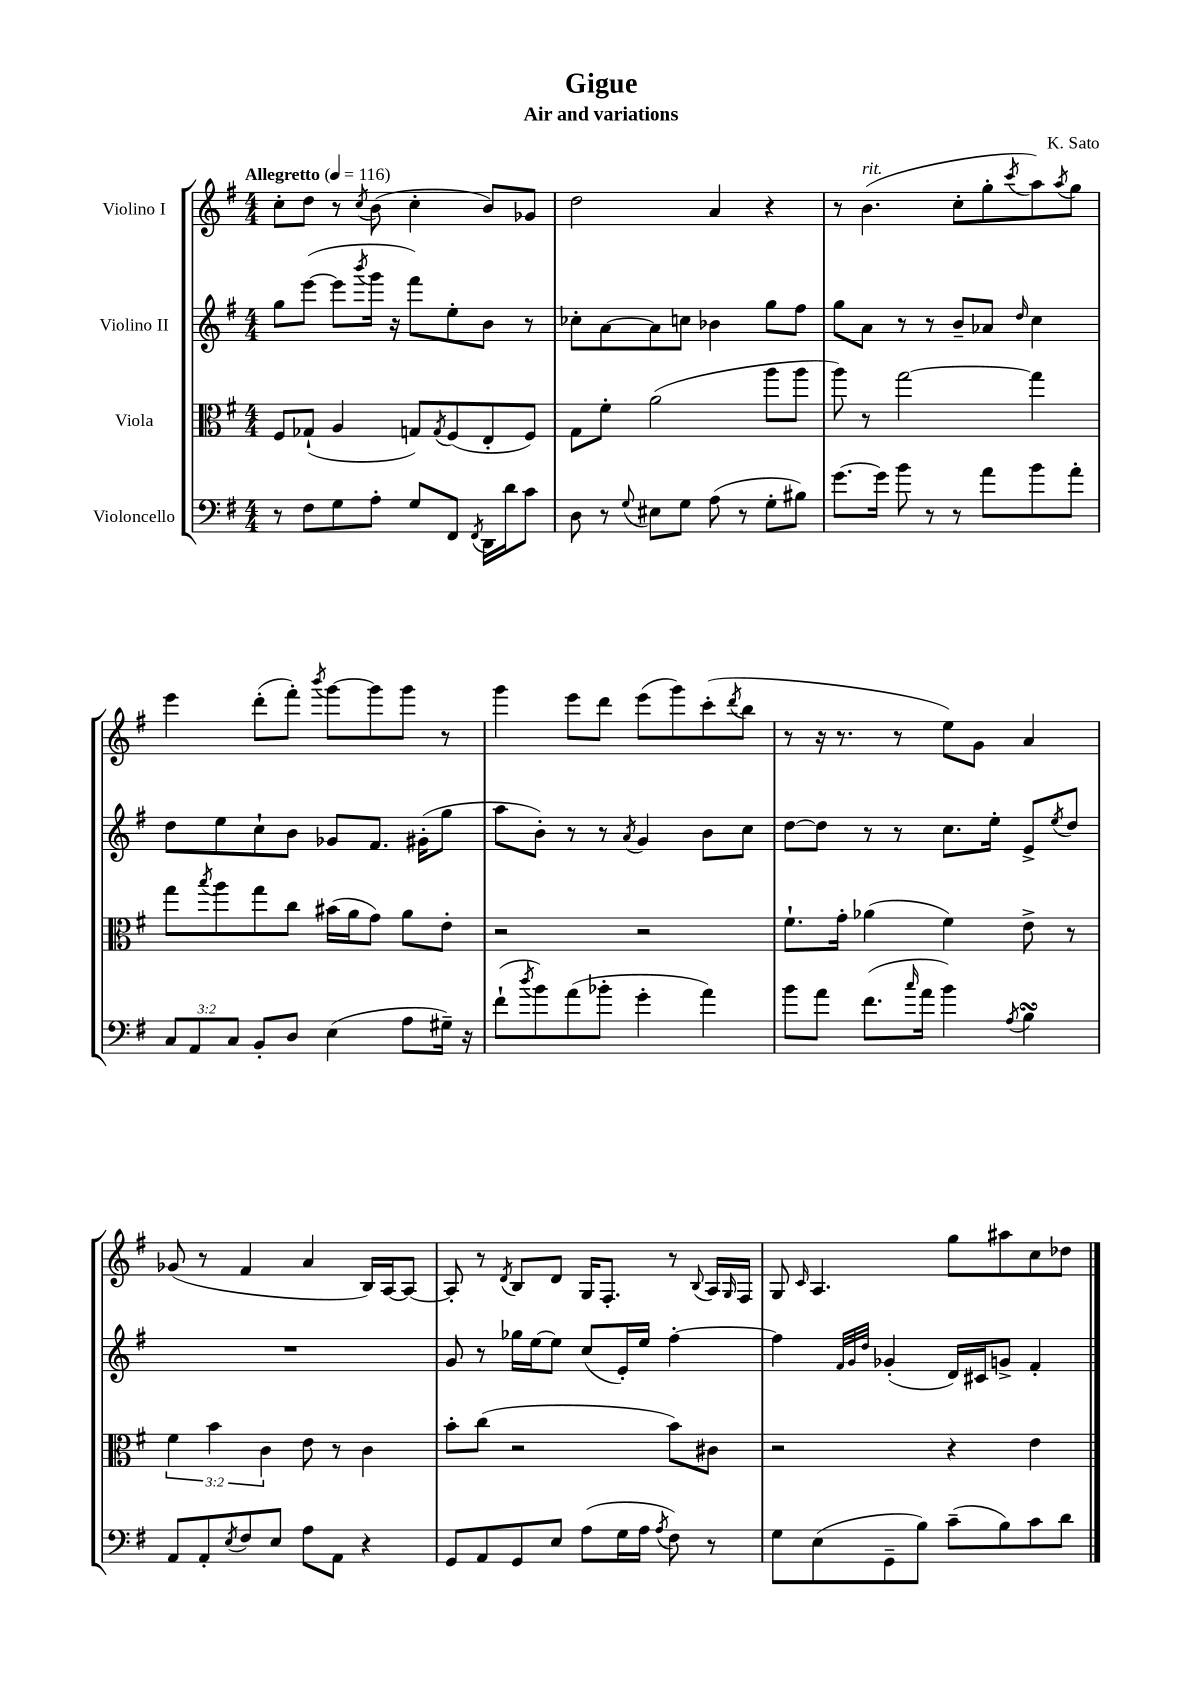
\header { title = "Gigue" composer = "K. Sato" subtitle = "Air and variations" }
<<
\new StaffGroup <<
\new Staff = "s0" \with { instrumentName = "Violino I" } {
    \clef treble \key g \major \numericTimeSignature \time 4/4 \tempo "Allegretto" 4 = 116
    c''8-. d''8 r8 \acciaccatura { c''8 } b'8( c''4-. b'8) ges'8 |
    d''2 a'4 r4 |
    r8 b'4.^\markup { \italic "rit." }( c''8-. g''8-. \acciaccatura { c'''8 } a''8) \acciaccatura { a''8 } g''8 |
    e'''4 d'''8-.( fis'''8-.) \acciaccatura { b'''8 } g'''8~ g'''8 g'''8 r8 |
    g'''4 e'''8 d'''8 e'''8( g'''8) c'''8-.( \acciaccatura { d'''8 } b''8 |
    r8 r16 r8. r8 e''8) g'8 a'4 |
    ges'8( r8 fis'4 a'4 b16) a16~ a8~ |
    a8-. r8 \acciaccatura { d'8 } b8 d'8 g16 fis8.-. r8 \appoggiatura { b8 } a16 \grace { g16 } fis16 |
    g8 \grace { c'16 } a4. g''8 ais''8 c''8 des''8 \bar "|." |
}
\new Staff = "s1" \with { instrumentName = "Violino II" } {
    \clef treble \key g \major \numericTimeSignature \time 4/4
    g''8 e'''8~( e'''8 \acciaccatura { b'''8 } g'''16 r16 fis'''8) e''8-. b'8 r8 |
    ces''8-. a'8~ a'8 c''8 bes'4 g''8 fis''8 |
    g''8 a'8 r8 r8 b'8-- aes'8 \grace { d''16 } c''4 |
    d''8 e''8 c''8-! b'8 ges'8 fis'8. gis'16-.( g''8 |
    a''8 b'8-.) r8 r8 \acciaccatura { a'8 } g'4 b'8 c''8 |
    d''8~ d''8 r8 r8 c''8. e''16-. e'8-> \acciaccatura { e''8 } d''8 |
    R1 |
    g'8 r8 ges''16 e''16~ e''8 c''8( e'16-.) e''16 fis''4~-. |
    fis''4 \grace { fis'32 g'32 d''32 } ges'4-.( d'16) cis'16 g'8-> fis'4-. \bar "|." |
}
\new Staff = "s2" \with { instrumentName = "Viola" } {
    \clef alto \key g \major \numericTimeSignature \time 4/4 \override Staff.TupletNumber.text = #tuplet-number::calc-fraction-text
    fis8 ges8-!( a4 g8) \acciaccatura { g8 } fis8( e8-. fis8) |
    g8 fis'8-. a'2( a''8 a''8 |
    a''8) r8 g''2~ g''4 |
    g''8 \acciaccatura { b''8 } a''8 g''8 c''8 bis'16( a'16 g'8) a'8 e'8-. |
    r2 r2 |
    fis'8.-! g'16-. aes'4( fis'4) e'8-> r8 |
    \tuplet 3/2 { fis'4 b'4 c'4 } e'8 r8 c'4 |
    b'8-. c''8( r2 b'8) cis'8 |
    r2 r4 e'4 \bar "|." |
}
\new Staff = "s3" \with { instrumentName = "Violoncello" } {
    \clef bass \key g \major \numericTimeSignature \time 4/4 \override Staff.TupletNumber.text = #tuplet-number::calc-fraction-text
    r8 fis8 g8 a8-. g8 fis,8 \acciaccatura { fis,8 } d,16 d'16 c'8 |
    d8 r8 \appoggiatura { g8 } eis8 g8 a8( r8 g8-. bis8) |
    g'8.~ g'16 b'8 r8 r8 a'8 b'8 a'8-. |
    \tuplet 3/2 { c8 a,8 c8 } b,8-. d8 e4( a8 gis16--) r16 |
    fis'8-!( \acciaccatura { d''8 } b'8) a'8( bes'8-. g'4-. a'4) |
    b'8 a'8 fis'8.( \grace { c''16 } a'16 b'4) \acciaccatura { a8 } b4\turn |
    a,8 a,8-. \acciaccatura { e8 } fis8 e8 a8 a,8 r4 |
    g,8 a,8 g,8 e8 a8( g16 a16 \acciaccatura { a8 } fis8) r8 |
    g8 e8( g,8-- b8) c'8--( b8) c'8 d'8 \bar "|." |
}
>>
>>
\layout { \context { \Score \remove "Bar_number_engraver" } }
